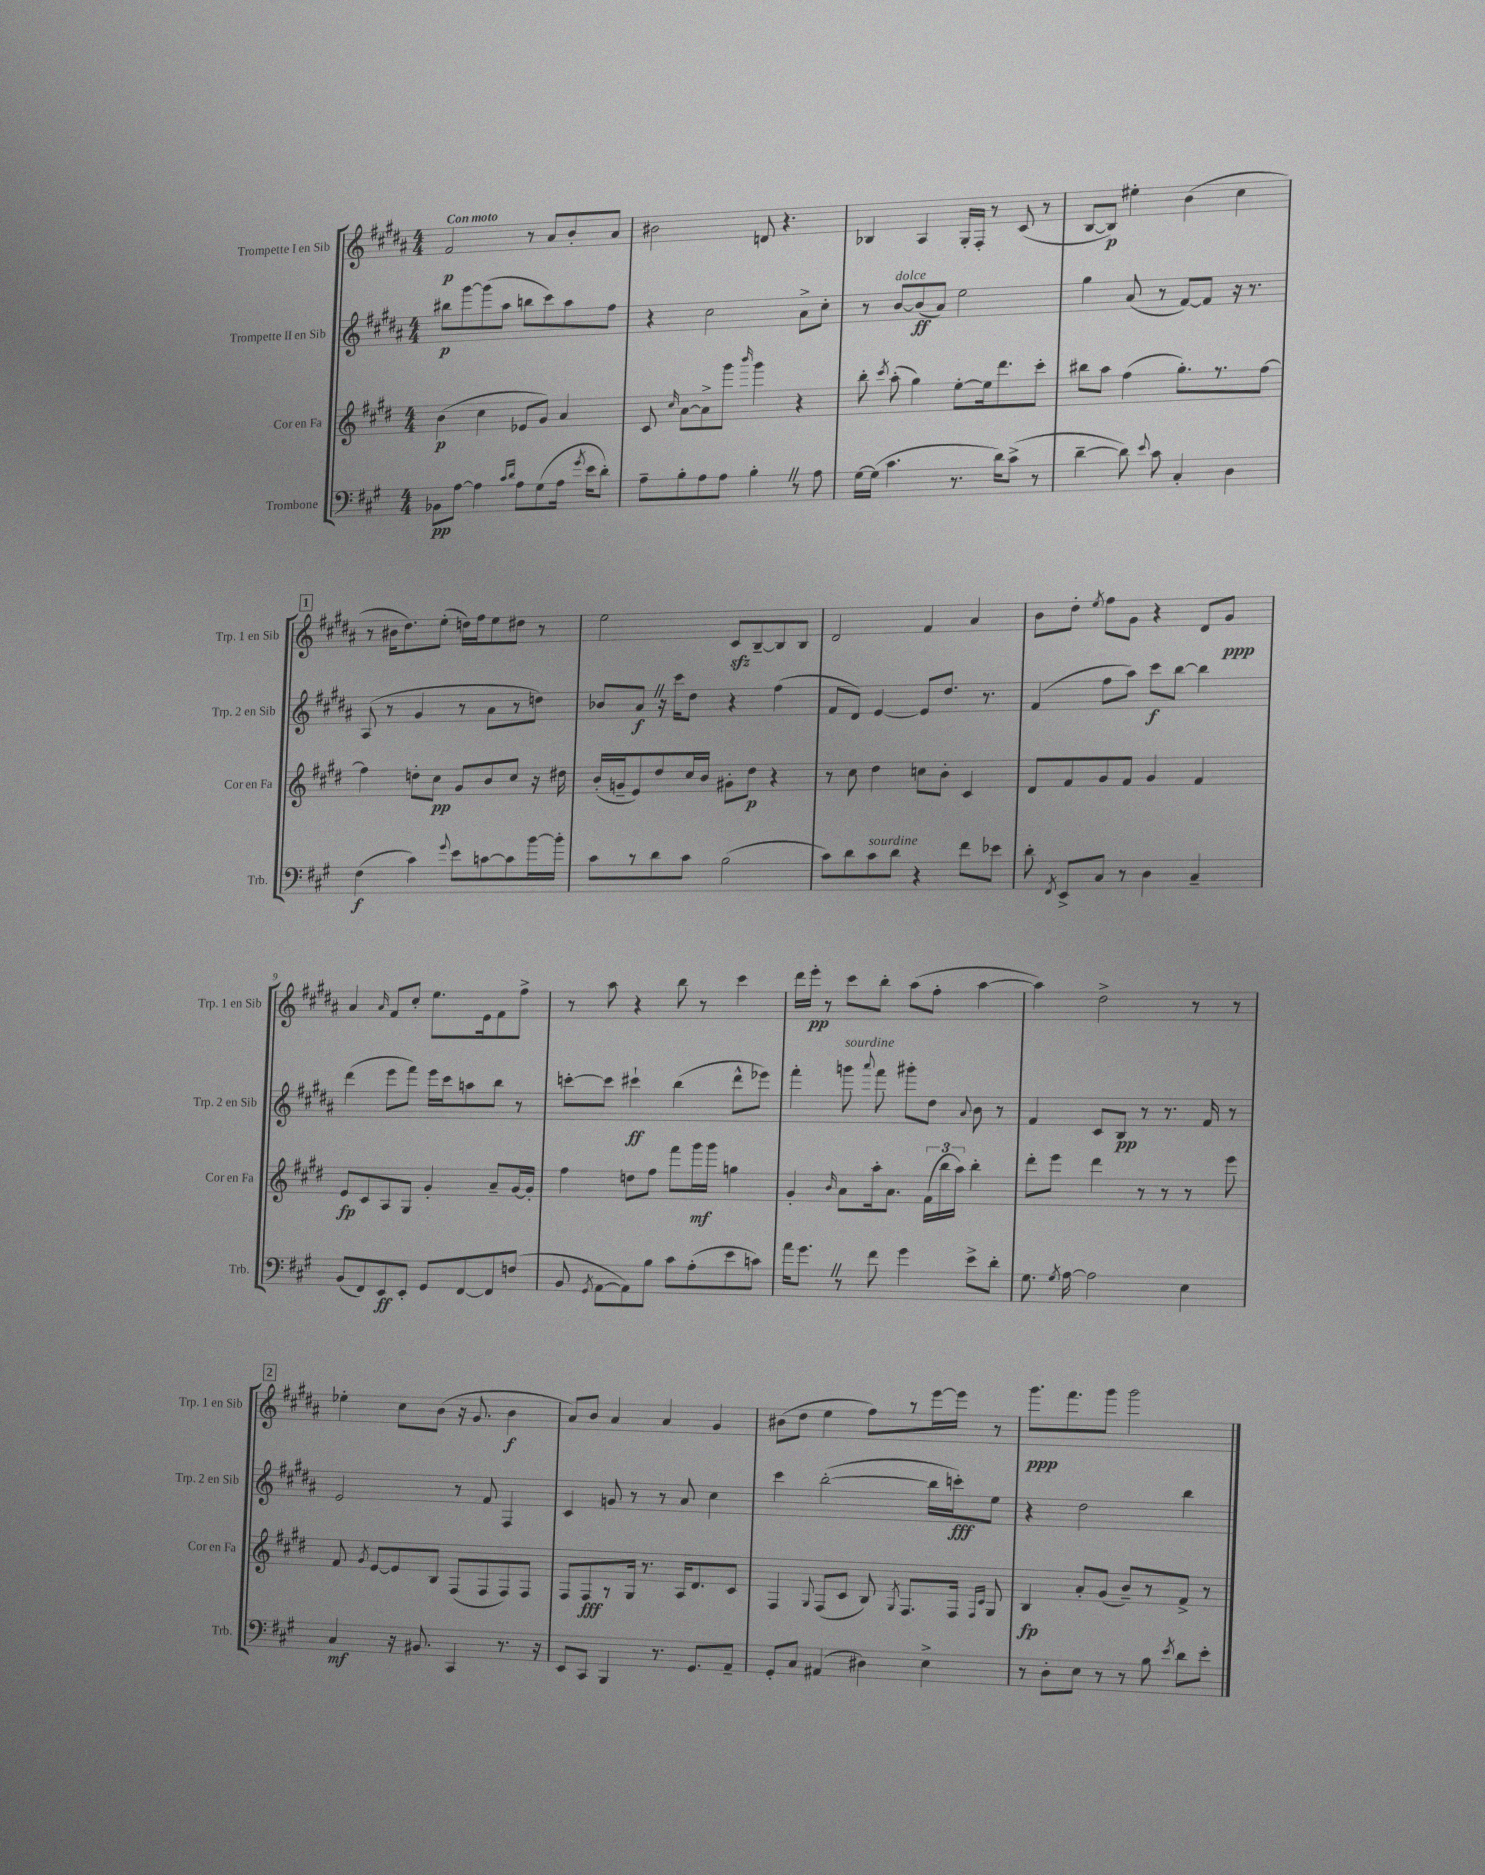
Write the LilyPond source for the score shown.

<<
\new StaffGroup <<
\new Staff = "s0" \with { instrumentName = "Trompette I en Sib" shortInstrumentName = "Trp. 1 en Sib" } {
    \clef treble \key b \major \numericTimeSignature \time 4/4 \tempo "Con moto"
    \autoBeamOff fis'2\p r8 ais'8[ b'8-. ais'8] |
    bis'2 d'8 r4. |
    bes4 ais4 gis16[-. fis16]-. r8 cis'8( r8 |
    b8[~ b8]\p) eis''4-. b'4( cis''4 |
    \mark \markup { \box "1" } r8 bis'16[ dis''8.) e''8]-.( d''16[) fis''16 e''8 dis''8] r8 |
    e''2 cis'8[\sfz b8~-- b8 b8] |
    dis'2 fis'4 ais'4 |
    b'8[ dis''8]-. \acciaccatura { e''8 } fis''8[ gis'8] r4 dis'8[ gis'8]\ppp |
    ais'4 \grace { ais'16 } fis'8[ cis''8]-. e''8.[ e'16 fis'8 fis''8]-> |
    r8 ais''8 r4 b''8 r8 cis'''4 |
    dis'''16[ e'''16]-.\pp r8 cis'''8[ b''8]-. ais''8[( fis''8]-. ais''4~ |
    ais''4) dis''2-> r8 r8 |
    \mark \markup { \box "2" } ees''4-. cis''8[ b'8]( r16 gis'8. b'4\f |
    ais'8[) b'8] ais'4 ais'4 gis'4 |
    bis'8[( dis''8] e''4 fis''8[) r8 e'''16~ e'''16] r8 |
    gis'''8.[\ppp fis'''8. gis'''8] gis'''2 \bar "|." |
}
\new Staff = "s1" \with { instrumentName = "Trompette II en Sib" shortInstrumentName = "Trp. 2 en Sib" } {
    \clef treble \key b \major \numericTimeSignature \time 4/4
    \autoBeamOff bis''8[\p gis'''8~ gis'''8( ais''8] b''8[ cis'''8) ais''8 fis''8] |
    r4 cis''2 ais'8[-> cis''8]-. |
    r8 b'8[~^\markup { \italic "dolce" } b'8\ff( ais'8]) e''2 |
    gis''4 ais'8( r8 fis'8[~) fis'8] r16 r8. |
    \mark \markup { \box "1" } ais8( r8 gis'4 r8 ais'8[ r8 d''8]) |
    bes'8[ ais'8]\f \once \override BreathingSign.text = \markup { \musicglyph "scripts.caesura.straight" } \breathe r16 cis'''16[ dis''8] r4 fis''4( |
    fis'8[ dis'8]) e'4~ e'8[ dis''8.] r8. |
    fis'4( fis''8[ ais''8]) cis'''8[\f b''8]~ b''4 |
    dis'''4( e'''8[ fis'''8]) e'''16[ cis'''16 a''8 b''8] r8 |
    c'''8[~-. c'''8] cis'''4-!\ff b''4( dis'''8[-^ ees'''8]) |
    fis'''4-. g'''8^\markup { \italic "sourdine" } \appoggiatura { ais'''8 } fis'''8 gis'''8[-. dis''8] \appoggiatura { ais'8 } b'8 r8 |
    fis'4 cis'8[ b8]\pp r8 r8. fis'16 r8 |
    \mark \markup { \box "2" } e'2 r8 fis'8 fis4 |
    cis'4 g'8 r8 r8 ais'8 cis''4 |
    cis'''4 b''2~-.( b''16[ c'''16-.\fff) e''8] |
    r4 dis''2 b''4 \bar "|." |
}
\new Staff = "s2" \with { instrumentName = "Cor en Fa" shortInstrumentName = "Cor en Fa" } {
    \clef treble \key e \major \numericTimeSignature \time 4/4
    \autoBeamOff b'4\p( cis''4 ees'8[ gis'8]) a'4 |
    cis'8 \grace { cis''16 } a'8[~ a'8-> gis'''8] \grace { b'''16 } gis'''4 r4 |
    b''8-. \acciaccatura { cis'''8 } a''8-.( gis''4) e''8[~-. e''16 dis'''8. cis'''8]-. |
    bis''8[ a''8] fis''4( gis''8.[-.) r8. fis''8]~ |
    \mark \markup { \box "1" } fis''4 d''8[-. cis''8]\pp gis'8[ b'8 cis''8] r16 dis''16 |
    b'16[-.( g'16-- e'8) dis''8 cis''16 b'16] gis'8[-. dis''8]\p r4 |
    r8 cis''8 dis''4 c''8[ b'8]-. cis'4 |
    dis'8[ fis'8 gis'8 fis'8] gis'4 fis'4 |
    e'8[\fp cis'8 a8 gis8] gis'4-. a'8[-- gis'16~ gis'16]-. |
    fis''4 d''8[ fis''8] fis'''8[ gis'''16\mf gis'''16] g''4 |
    gis'4-. \grace { b'16 } a'8[ a''16-. a'8.] \tuplet 3/2 { fis'16[( b''16 a''16]) } b''4-. |
    dis'''8[-. e'''8] dis'''4 r8 r8 r8 e'''8 |
    \mark \markup { \box "2" } fis'8 \acciaccatura { gis'8 } e'8[~ e'8 b8] fis8[( fis8 fis8) fis8] |
    fis8[ fis8\fff r8 gis16] r8. a16[ dis'8. cis'8] |
    fis4 \appoggiatura { gis8 } fis8[( cis'8] b8) \acciaccatura { gis8 } fis8.[ fis16] \grace { fis16[ cis'16] } gis8 |
    b4\fp a'8[-. gis'8]( b'8[--) r8 fis'8]-> r8 \bar "|." |
}
\new Staff = "s3" \with { instrumentName = "Trombone" shortInstrumentName = "Trb." } {
    \clef bass \key a \major \numericTimeSignature \time 4/4
    \autoBeamOff bes,8[\pp a8]~ a4 \grace { cis'16[ d'16] } a8[ gis8( a16] \acciaccatura { gis'8 } e'16[ d'8]-.) |
    a8[-- b8-. a8 a8] b4-. \once \override BreathingSign.text = \markup { \musicglyph "scripts.caesura.straight" } \breathe r8 a8 |
    gis16[~ gis16]( cis'4. r8. d'16[) cis'8]->( r8 |
    d'4~-- d'8) \appoggiatura { e'8 } cis'8 cis4-. d4 |
    \mark \markup { \box "1" } fis4\f( cis'4) \appoggiatura { gis'8 } e'8[ c'8~ c'8 b'16~ b'16]-. |
    cis'8[ r8 d'8 cis'8] b2( |
    cis'8[) d'8 cis'8^\markup { \italic "sourdine" } d'8] r4 fis'8[ ees'8] |
    d'8-. \acciaccatura { fis,8 } e,8[-> cis8] r8 d4 cis4-- |
    b,8[( fis,8) e,8\ff e,8]-. gis,8[ fis,8~ fis,8 f8]( |
    b,8 \acciaccatura { gis,8 } a,8[~ a,8) b8] cis'8[ a8-.( e'8 c'8]) |
    a'16[ gis'8.] \once \override BreathingSign.text = \markup { \musicglyph "scripts.caesura.straight" } \breathe r8 fis'8 gis'4 e'8[-> d'8]-. |
    gis8. \acciaccatura { gis8 } a16~ a2 e4 |
    \mark \markup { \box "2" } cis4\mf r16 bis,8. cis,4 r8. r16 |
    e,8[ cis,8] b,,4 r8. gis,8.[ a,8]-- |
    gis,8[-. cis8] ais,4( dis4) e4-> |
    r8 d8[-. e8] r8 r8 b8 \acciaccatura { e'8 } d'8[ e'8]-. \bar "|." |
}
>>
>>
